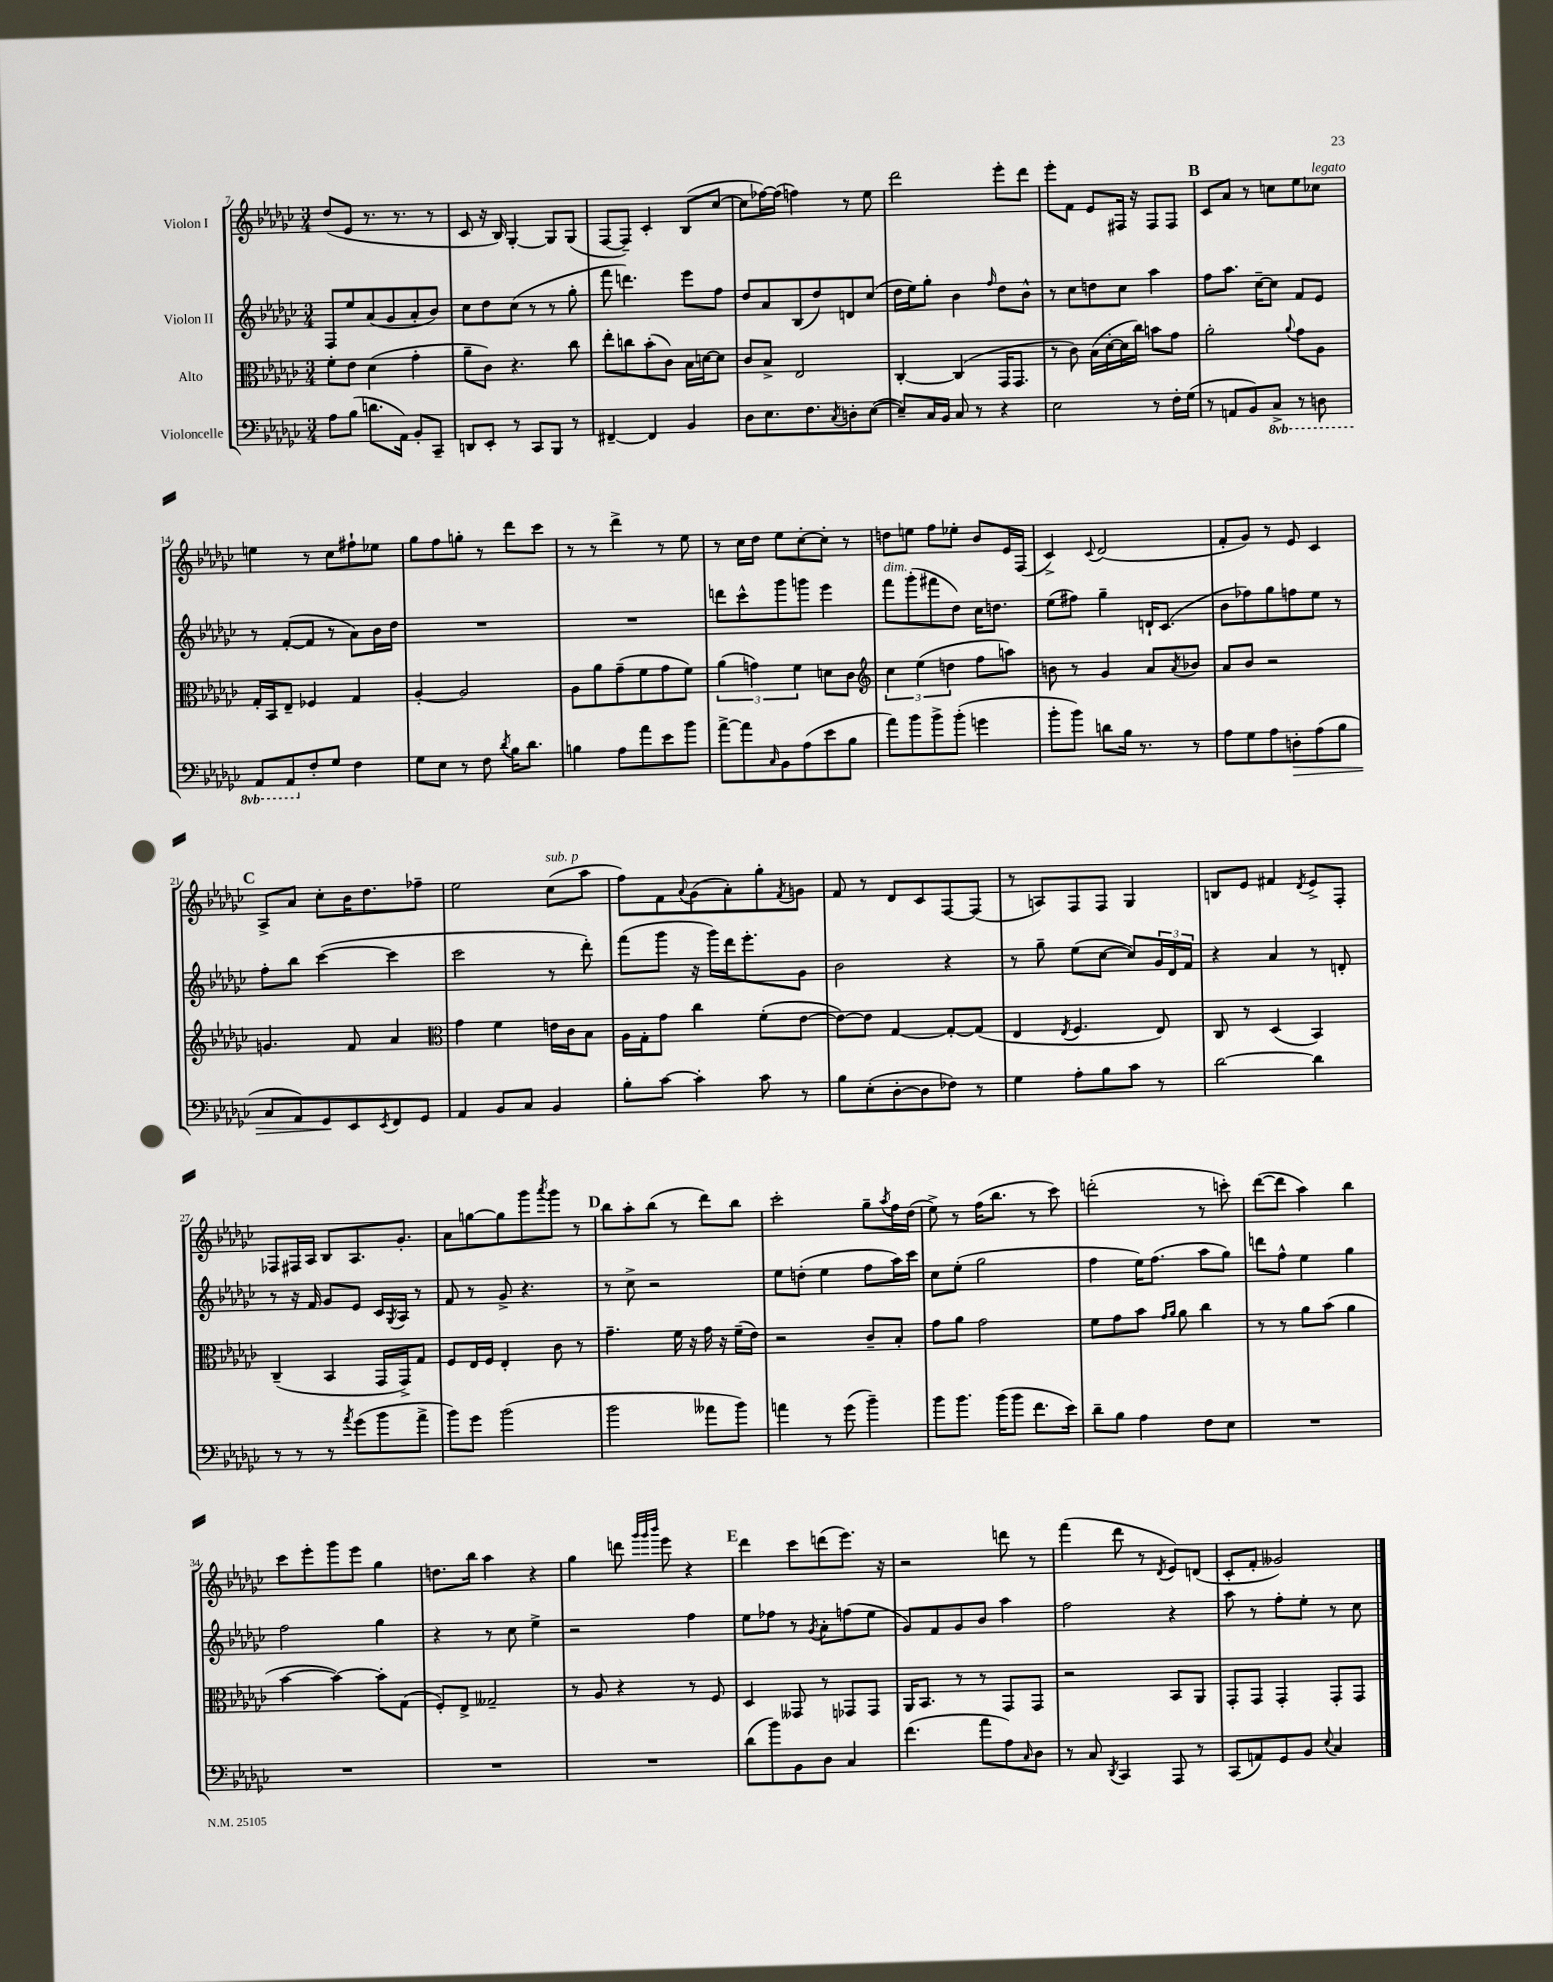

**kern	**dynam	**kern	**kern	**kern
*part4	*part4	*part3	*part2	*part1
*staff4	*staff4	*staff3	*staff2	*staff1
*I"Violoncelle	*	*I"Alto	*I"Violon II	*I"Violon I
*clefF4	*	*clefC3	*clefG2	*clefG2
*k[b-e-a-d-g-c-]	*	*k[b-e-a-d-g-c-]	*k[b-e-a-d-g-c-]	*k[b-e-a-d-g-c-]
*M3/4	*	*M3/4	*M3/4	*M3/4
=7	=7	=7	=7	=7
8A-\L	.	8f'\L	8F/L	(8dd-/L
(8B-\J	.	8e-\J	8ee-/	8e-/J
8.dn\L	.	(4d-\	(8a-/	8.r
.	.	.	8g-/	.
16AA-\Jk)	.	.	.	8.r
8BB-'/L	.	4g-'\	8a-'/	.
8CC-~/J	.	.	8b-/J)	8r
=8	=8	=8	=8	=8
8DDn/L	.	8a-~\L	8cc-\L	8c-/
8EE-'/J	.	8c-\J)	8dd-\	16r
.	.	.	.	16B-/)
8r	.	4.r	(8cc-\J	[4G-'/
8CC-/L	.	.	8r	.
8BBB-/J	.	.	8r	8G-/L]
8r	.	8cc-\	8gg-'\	(8G-/J
=9	=9	=9	=9	=9
[4FF#X~/	.	8ee-'\L	8fff\	[8F/L
.	.	8ccn\	4.dddn\)	8F~/J])
4FF#/]	.	(8b-'\	.	4c-'/
.	.	8c-\J)	.	.
4BB-/	.	16B-\LL	8eee-\L	(8B-/L
.	.	[16dn\J	.	.
.	.	8d\J]	8ff\J	[8cc-/J
=10	=10	=10	=10	=10
8D-\L	.	8c-/L	8dd-/L	8cc-\L]
8.E-\	.	8B-^/J	8a-/	[16ff-X\L)
.	.	.	.	(16ff-\JJ]
.	.	2E-/	(8B-/	4ffn\)
8.F\	.	.	.	.
.	.	.	8dd-/)	.
8qC-/	.	.	.	.
8Dn'\	.	.	8dn/	8r
([8E-\J	.	.	(8cc-/J	8ee-\
=11	=11	=11	=11	=11
8E-~/L])	.	[4C-'/	16dd-\LL	2ddd-\
.	.	.	16ee-\J)	.
16C-/L	.	.	8gg-'\J	.
16BB-/JJ	.	.	.	.
8C-/	.	(4C-/]	4b-\	.
8r	.	.	.	.
.	.	.	16qqff/	.
4r	.	16GG-/KL	8dd-\L	8eee-'\L
.	.	8.GG-/J	.	.
.	.	.	8b-^^\J	8ddd-\J
=12	=12	=12	=12	=12
2E-\	.	8r	8r	8eee-'\L
.	.	8c-\)	8cc-\L	8f\J
.	.	(16B-\LL	8ddn\	8e-/L
.	.	[16d-'\	.	.
.	.	16d-\]	8cc-\J	16F#X/Jk
.	.	16cc-\JJ)	.	16r
8r	.	8bn\L	4aa-\	8F#/L
16F'\LL	.	8g-\J	.	8F#/J
(16G-\JJ	.	.	.	.
!!LO:REH:place=s1:t=B
=13	=13	=13	=13	=13
8r	.	2a-'\	8ff\L	8c-/L
8AAn/L	.	.	8.aa-\J	8a-/J
8BB-/)	.	.	.	8r
.	.	.	[16cc-~\KL	.
*8ba	*	*	*	*
8CC-^/J	.	.	8cc-\J]	8ccn\L
.	.	8qqa-/	.	.
8r	.	8g-\L	8f/L	8ee-\
!	!	!	!	!LO:TX:a:i:t=legato
8DDn\	.	8A-\J	8e-/J	8cc-X\J
!!LO:LB:g=z
=14	=14	=14	=14	=14
8AAA-/L	.	16G-'/LL	8r	4een\
.	.	16BB-/J	.	.
8AAA-/	.	8E-~/J	([8f'/L	.
*X8ba	*	*	*	*
8F'/	.	4F-X/	8f/J]	8r
8G-/J	.	.	8r	8cc-\L
4F\	.	4G-/	8a-\L)	8ff#X`\
.	.	.	16b-\L	8ee-X\J
.	.	.	16dd-\JJ	.
=15	=15	=15	=15	=15
8G-\L	.	[4A-'/	2.r	8gg-\L
8E-\J	.	.	.	8ff\
8r	.	2A-/]	.	8ggn'\J
8F\	.	.	.	8r
8qd-/	.	.	.	.
16B-\KL	.	.	.	8ddd-\L
8.d-\J	.	.	.	.
.	.	.	.	8ccc-\J
=16	=16	=16	=16	=16
4Bn\	.	8A-\L	2.r	8r
.	.	8a-\	.	8r
8A-\L	.	(8g-~\	.	4ddd-^\
8a-\	.	8f\	.	.
8e-\	.	8g-\	.	8r
8b-\J	.	8f\J)	.	8ee-\
=17	=17	=17	=17	=17
[8a-^\L	.	(6a-\	8dddn\L	8r
8a-\]	.	.	8ccc-^^\	16cc-\LL
.	.	6gn\)	.	.
.	.	.	.	16dd-\JJ
16qqC-/	.	.	.	.
8BB-\	.	.	8ggg-\	8ee-\L
.	.	6f\	.	.
(8A-\	.	.	8gggn\J	[8cc-'\
8e-\	.	8dn\L	4eee-\	8cc-'\J]
8B-\J	.	8c-\J	.	8r
=18	=18	=18	=18	=18
*	*	*clefG2	*	*
!	!	!	!LO:TX:a:i:t=dim.	!
8a-\L)	.	6cc-\	8fff\L	8ddn\L
8b-\	.	.	(8ggg-'\	8een\J
.	.	(6ee-\	.	.
8b-^\	.	.	8fff#X\	8ff\L
.	.	6ddn\	.	.
(8b-'\J	.	.	8dd-\J)	8ee-X'\J
4gn\	.	8ff\L	16cc-\KL	8b-/L
.	.	.	8.ddn\J	.
.	.	8aan\J)	.	16e-/L
.	.	.	.	(16F/JJ
=19	=19	=19	=19	=19
8b-'\L	.	8bn\	(8ee-\L	4c-^/)
8b-\J)	.	8r	8ff#X\J)	.
.	.	.	.	8qqc-/
8dn\L	.	4g-/	4gg-~\	(2d-/
16B-\Jk	.	.	.	.
8.r	.	.	.	.
.	.	8a-/L	16dn`/KL	.
.	.	.	(8.c-/J	.
.	.	8qa-/	.	.
8r	.	8b-X/J	.	.
=20	=20	=20	=20	=20
8A-\L	.	8a-/L	8b-\L	8f'/L
8G-\	.	8b-/J	8ff-X\)	8g-/J)
8A-\	.	2r	8gg-\	8r
!	!LO:HP:b	!	!	!
8Dn'\	>	.	8ffn\	8e-/
(8A-\	.	.	8ee-\J	4c-/
8B-\J	.	.	8r	.
!!LO:LB:g=z
!!LO:REH:place=s1:t=C
=21	=21	=21	=21	=21
8C-/L	.	4.gn/	8ff'\L	8A-^/L
8AA-/)	.	.	8bb-\J	8a-/J
8GG-/	.	.	([4ccc-\	8cc-'\L
8EE-/	]	8f/	.	16b-\K
.	.	.	.	8.dd-\
8qEE-/	.	.	.	.
8FF/	.	4a-/	4ccc-\]	.
8GG-/J	.	.	.	8ff-X~\J
=22	=22	=22	=22	=22
*	*	*clefC3	*	*
4AA-/	.	4g-\	2ccc-\	2ee-\
8BB-/L	.	4f\	.	.
8C-/J	.	.	.	.
!	!	!	!	!LO:TX:a:i:t=sub. p
4BB-/	.	16en\LL	8r	(8cc-\L
.	.	16c-\J	.	.
.	.	8B-\J	8ddd-'\)	8aa-\J
=23	=23	=23	=23	=23
8B-'\L	.	16A-\LL	(8fff\L	8ff\L)
.	.	16G-'\J	.	.
[8c-\J	.	8g-\J	8ggg-\J	8f\
.	.	.	.	8qqa-/
4c-'\]	.	4cc-\	16r	(8g-\
.	.	.	16ggg-\LL)	.
.	.	.	16ddd-\J	8a-'\)
.	.	.	8.eee-'\	.
8c-\	.	(8f'\L	.	8gg-'\
.	.	.	.	8qf/
8r	.	[8e-\J	8g-\J	8gn\J
=24	=24	=24	=24	=24
8B-\L	.	8e-\L_)	2b-\	8f/
(8E-'\	.	8e-\J]	.	8r
[8D-'\	.	[4G-/	.	8d-/L
8D-\]	.	.	.	8c-/
8F-X\J)	.	8G-'/L_	4r	[8F/
8r	.	(8G-/J]	.	(8F/J]
=25	=25	=25	=25	=25
4G-\	.	4E-/	8r	8r
.	.	.	8gg-~\	8An/L)
.	.	8qE-/	.	.
8A-'\L	.	4.F/	(8ee-\L	8F/
8B-\	.	.	[8cc-\J	8F/J
8c-\J	.	.	8cc-/L])	4G-/
8r	.	8E-/)	24g-/L	.
.	.	.	24d-/	.
.	.	.	24f/JJ	.
=26	=26	=26	=26	=26
[2d-\	.	8C-/	4r	8Bn/L
.	.	8r	.	8e-/J
.	.	(4D-/	4a-/	4f#X/
.	.	.	.	8qd-/
4d-\]	.	4BB-/)	8r	8e-^/L
.	.	.	8dn'/	8F'/J
!!LO:LB:g=z
=27	=27	=27	=27	=27
8r	.	(4C-~/	8r	8F-X/L
8r	.	.	16r	16F#X/L
.	.	.	16f/	16A-/JJ
8r	.	4BB-/	8g-/L	8B-/L
8qa-/	.	.	.	.
(8g-\L	.	.	8e-/J	8.A-/
8b-\	.	16GG-/LL	16c-/LL	.
.	.	.	8qG-/	.
.	.	16GG-^/J)	16A-/JJ	8.g-'/J
8a-^\J	.	8G-/J	8r	.
=28	=28	=28	=28	=28
8b-\L)	.	8F/L	8f/	8a-\L
8g-\J	.	16E-/L	8r	[8ggn\
.	.	16F/JJ	.	.
(2b-\	.	4E-'/	8g-^/	8gg\]
.	.	.	4.r	8ggg-\
.	.	.	.	8qaaa-/
.	.	8c-\	.	8ggg-\J
.	.	8r	.	8r
!!LO:REH:place=s1:t=D
=29	=29	=29	=29	=29
2b-\	.	4.g-~\	8r	8bb-\L
.	.	.	8cc-^\	8aa-'\
.	.	.	2r	(8bb-\J
.	.	16f\	.	8r
.	.	16r	.	.
8a--X\L	.	16g-\	.	8ddd-\L)
.	.	16r	.	.
8b-\J)	.	(16f~\LL	.	8bb-\J
.	.	16e-\JJ)	.	.
=30	=30	=30	=30	=30
4an\	.	2r	8ee-\L	2ccc-'\
.	.	.	(8ddn'\J	.
8r	.	.	4ee-\	.
(8g-\	.	.	.	.
4b-~\)	.	8c-~/L	8ff\L	8gg-~\L
.	.	.	.	8qaa-/
.	.	8B-'/J	16aa-\L)	16ff\L
.	.	.	16ccc-\JJ	(16dd-\JJ
=31	=31	=31	=31	=31
8b-\L	.	8g-\L	8cc-\L	8ee-^\)
8.b-\J	.	8a-\J	(8ee-'\J	8r
.	.	2g-\	2gg-\	(16ff\KL
(16b-\KL	.	.	.	8.bb-\J
8b-\J	.	.	.	.
8.f\L	.	.	.	8r
.	.	.	.	8ccc-\)
16e-\Jk)	.	.	.	.
=32	=32	=32	=32	=32
8d-~\L	.	8f\L	4ff\	(2dddn'\
8B-\J	.	8g-\	.	.
4A-\	.	8b-\J	16ee-\KL)	.
.	.	.	(8.ff\J	.
.	.	16qqg-/LL	.	.
.	.	16qqa-/JJ	.	.
.	.	8a-\	.	.
8F\L	.	4cc-\	8aa-\L	8r
8E-\J	.	.	8gg-\J)	8cccn'\)
=33	=33	=33	=33	=33
2.r	.	8r	8dddn\L	([8ddd-\L
.	.	8r	8ff^^\J	8ddd-\J]
.	.	8a-\L	4ee-\	4aa-\)
.	.	(8b-\J	.	.
.	.	4a-\	4gg-\	4bb-\
!!LO:LB:g=z
=34	=34	=34	=34	=34
2.r	.	[4b-\	2ff\	8ccc-\L
.	.	.	.	8eee-'\
.	.	4b-\_)	.	8ggg-\
.	.	.	.	8eee-\J
.	.	8b-'\L]	4gg-\	4gg-\
.	.	(8G-\J	.	.
=35	=35	=35	=35	=35
2.r	.	8F'/L)	4r	8.ddn\L
.	.	8E-^/J	.	.
.	.	.	.	16bb-\Jk
.	.	2G--X~/	8r	4aa-\
.	.	.	8cc-\	.
.	.	.	4ee-^\	4r
=36	=36	=36	=36	=36
2.r	.	8r	2r	4gg-\
.	.	8A-/	.	.
.	.	4r	.	8dddn\
.	.	.	.	32qqggg-/LLL
.	.	.	.	32qqggg-/
.	.	.	.	32qqbbb-/JJJ
.	.	.	.	8eee-\
.	.	8r	4ff\	4r
.	.	8F/	.	.
!!LO:REH:place=s1:t=E
=37	=37	=37	=37	=37
(8d-\L	.	4D-/	8ee-\L	4ddd-\
8b-\)	.	.	8ff-X\J	.
8BB-\	.	8GG--X/	8r	8ccc-\L
.	.	.	8qg-/	.
8D-\J	.	8r	8a-'\L	(8dddn\
4C-/	.	8GG-X/L	(8ffn\	8.eee-\J)
.	.	8GG-/J	8ee-\J	.
.	.	.	.	16r
=38	=38	=38	=38	=38
(4.f\	.	16AA-/KL	8g-/L)	2r
.	.	8.BB-/J	.	.
.	.	.	8f/	.
.	.	8r	8g-/	.
8a-\L	.	8r	8b-/J	.
8A-\)	.	8GG-/L	4aa-\	8dddn\
16qqC-/	.	.	.	.
8D-\J	.	8GG-/J	.	8r
=39	=39	=39	=39	=39
8r	.	2r	2ff\	(4fff\
8C-/	.	.	.	.
8qDD-/	.	.	.	.
4CC-/	.	.	.	8ddd-\
.	.	.	.	8r
.	.	.	.	8qd-/
8AAA-/	.	8BB-/L	4r	8e-/L)
8r	.	8AA-/J	.	(8dn/J
=40	=40	=40	=40	=40
(8CC-/L	.	8GG-'/L	8aa-\	8c-'/L
8AAn/)	.	8GG-/J	8r	8f'/J
8GG-/	.	4GG-'/	8ff'\L	2g--X/)
8BB-/J	.	.	8ee-'\J	.
8qqE-/	.	.	.	.
4C-/	.	8GG-'/L	8r	.
.	.	8GG-/J	8cc-\	.
==	==	==	==	==
*-	*-	*-	*-	*-
